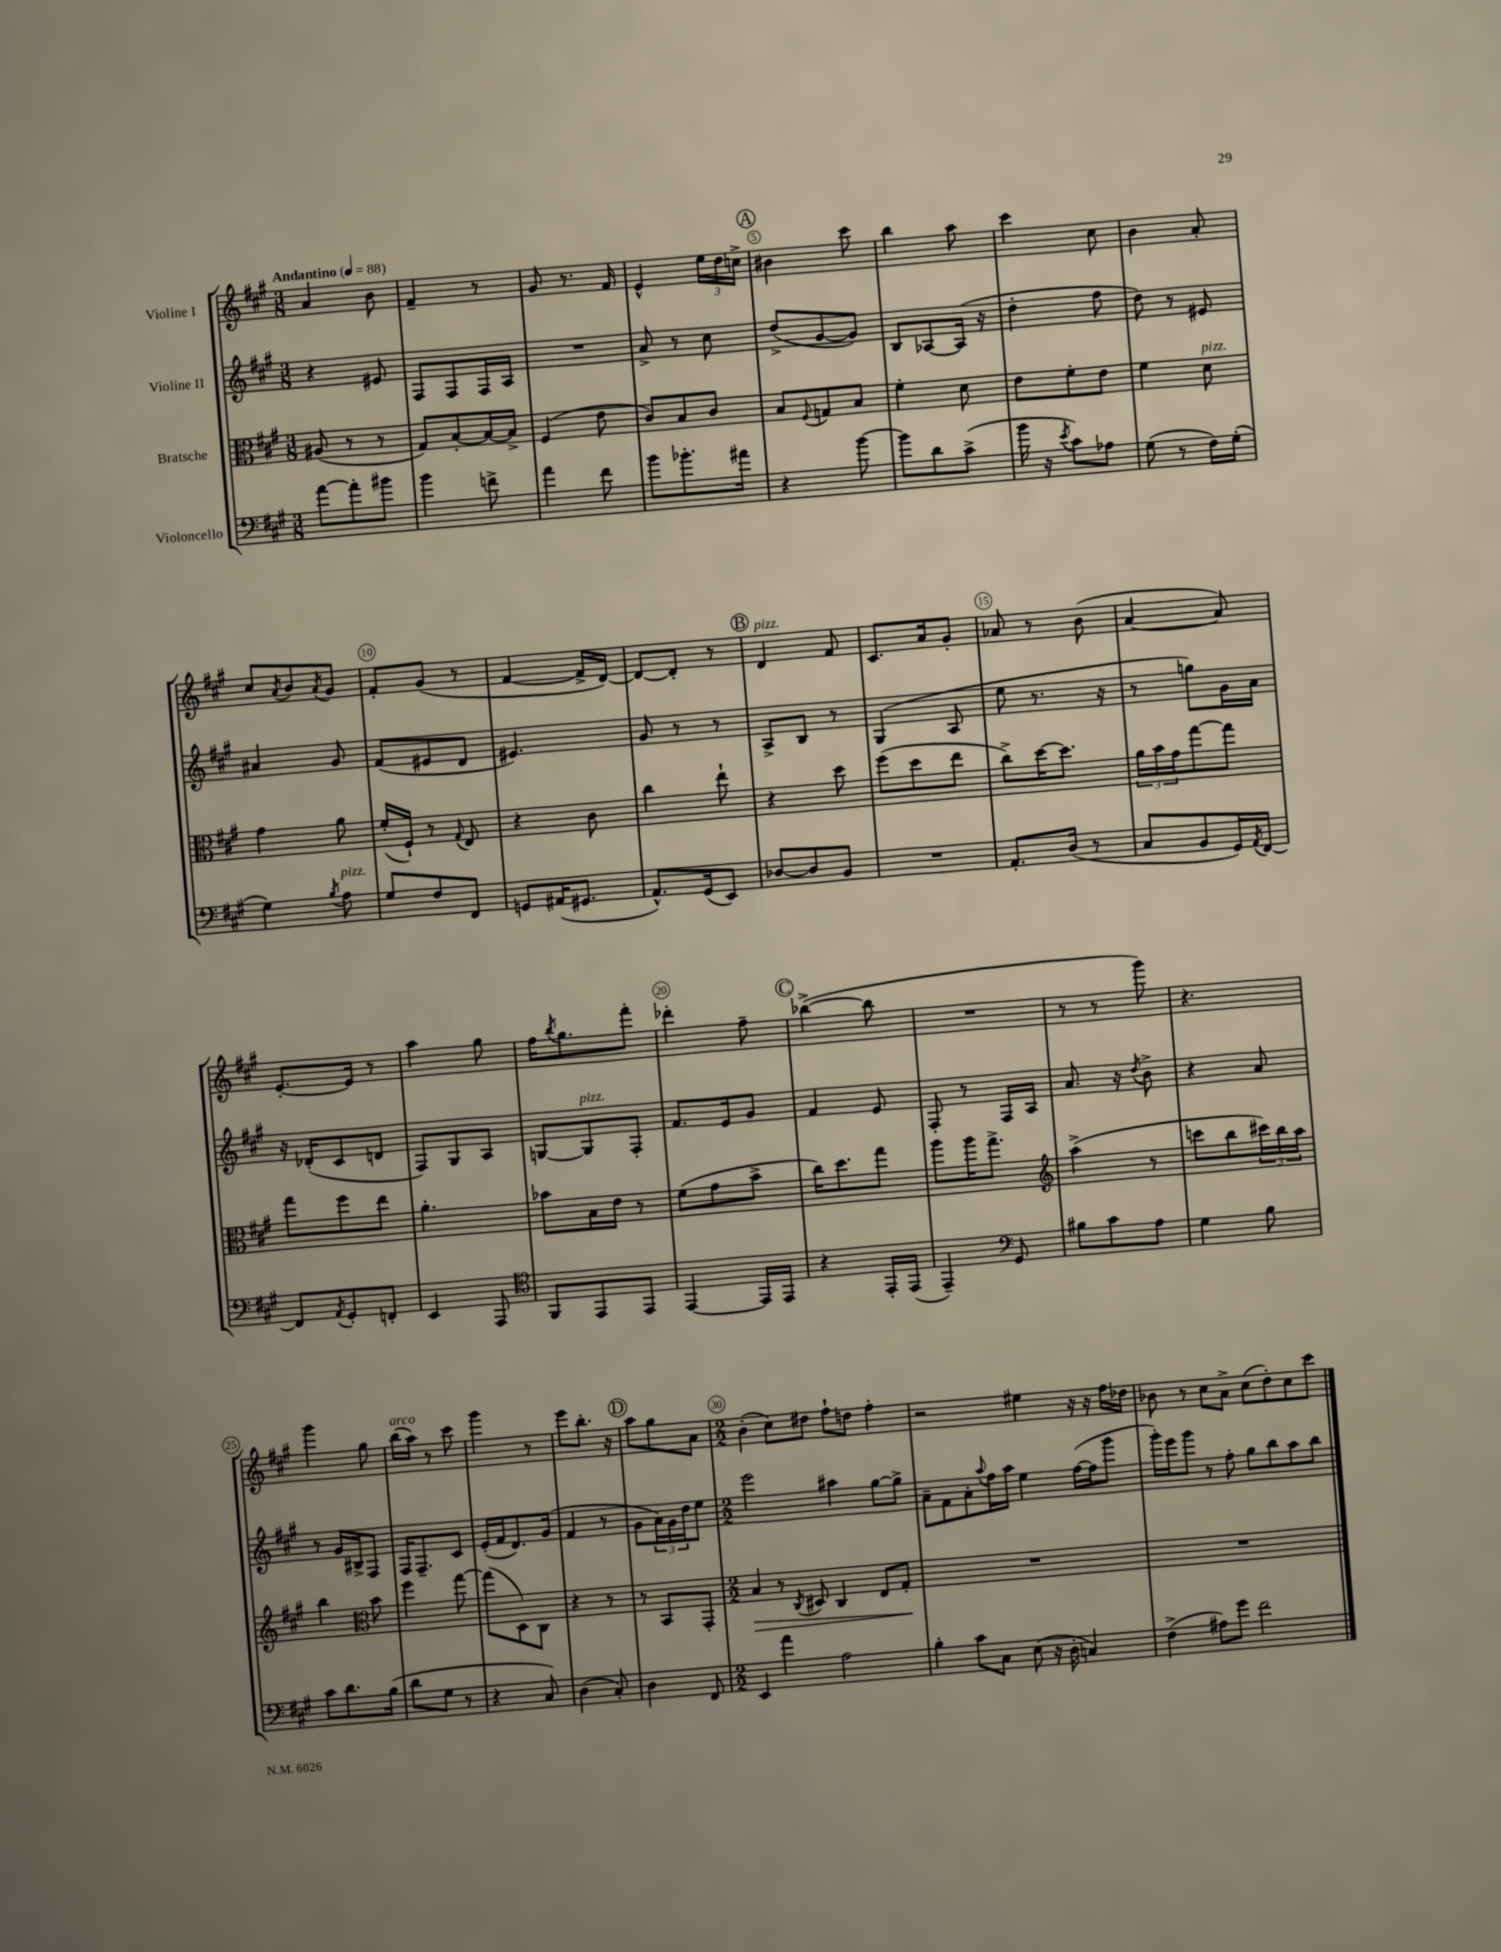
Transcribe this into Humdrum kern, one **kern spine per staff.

**kern	**kern	**kern	**kern
*staff4	*staff3	*staff2	*staff1
*clefF4	*clefC3	*clefG2	*clefG2
*k[f#c#g#]	*k[f#c#g#]	*k[f#c#g#]	*k[f#c#g#]
*M3/8	*M3/8	*M3/8	*M3/8
*MM88	*MM88	*MM88	*MM88
[8a	(8A#	4r	4a
8a']	8r	.	.
8b#	8r	8e#	8b
=	=	=	=
4b	8G#)	8F#	4f#~
.	[8B'	8F#	.
8f^	16B_	16F#	8r
.	16B^]	16A	.
=	=	=	=
4a	(4F#	4.r	8g#
.	.	.	8.r
8f#	8e	.	.
.	.	.	16f#
=	=	=	=
8b	8c#)	8a^	4e^^
8.b-'	8B	8r	.
.	8c#	8cc#	24ee
.	.	.	24dd
16a#	.	.	.
.	.	.	24cc^
=	=	=	=
4r	8B	(8dd^	4b#
.	8qqF#	.	.
.	8G	[8g#	.
[8b	8B	8g#])	8ccc#
=	=	=	=
8b]	4f#'	8B	4bb
8d	.	[8A-	.
(8c#^	8d	(16A-]	8aa
.	.	16r	.
=	=	=	=
16b	8e	4dd'	4ccc#
16r	.	.	.
8qe	.	.	.
8c#)	8f#'	.	.
8A-	8e	8ff#	8cc#
=	=	=	=
(8G#	4f#	8dd)	4b
8r	.	8r	.
16F#)	8d	8e#	8a'
(16G#'	.	.	.
=	=	=	=
4G#)	4g#	4a#	8cc#
.	.	.	8qa
.	.	.	8b
8qB	.	.	8qa
8A	8a	8g#	8g#
=	=	=	=
8G#	(16f#'	(8f#	8f#'
.	16F#`)	.	.
8F#	8r	8e#	(8g#
.	8qqG#	.	.
8FF#	8E	8d	8r
=	=	=	=
8GG	4r	4.e#)	[4f#
(16AA#	.	.	.
8.GG#	.	.	.
.	8c#	.	16f#^]
.	.	.	[16d)
=	=	=	=
8.AA^^)	4cc#	8g#	8d_
.	.	8r	8d']
(16GG#	.	.	.
8EE)	8ee`	8r	8r
=	=	=	=
[8D-	4r	8A^	4d
8D-]	.	8B	.
8BB	8dd	8r	8f#
=	=	=	=
4.r	(8ff#	(4G#	8.c#
.	8dd	.	.
.	.	.	16a
.	8ee	8A	8g#'
=	=	=	=
8.AA'	8cc#^)	8ee	8a-
.	[16dd	8.r	8r
(16D	8.dd]	.	.
8r	.	.	(8b
.	.	16r	.
=	=	=	=
8C#	24a	8r	[4a
.	24b	.	.
.	24g#	.	.
8BB	[8gg#	8gg)	.
16GG#)	8gg#]	16g#	8a])
8qAA	.	.	.
[16FF#	.	16a	.
=	=	=	=
8FF#]	8gg#	16r	[8.e'
.	.	(16d-'	.
8qAA	.	.	.
8GG#'	8ff#	8c#	.
.	.	.	16e]
8FF'	8ee	8d	8r
=	=	=	=
4EE	4.a'	8F#)	4aa
.	.	8G#	.
8AAA	.	8A	8gg#
=	=	=	=
*clefC4	*	*	*
8FF#	8b-	[8G	16ff#
.	.	.	8qbb
.	.	.	8.gg#
8EE	16B	8G]	.
.	16e	.	.
8EE	8r	8F#'	8fff#'
=	=	=	=
[4EE	(8f#	8.f#	4ddd-'
.	8g#	.	.
.	.	16e	.
16EE]	8b^	8g#	8ff#~
16EE	.	.	.
=	=	=	=
4r	16cc#)	4f#	([4bb-^
.	8.dd	.	.
16EE'	8gg#	8e	8bb-]
(16EE	.	.	.
=	=	=	=
4EE~)	8aa	8F#'	4.r
.	16aa	8r	.
.	8.gg#^	.	.
*clefF4	*	*	*
8GG#	.	16F#	.
.	.	16A	.
=	=	=	=
*	*clefG2	*	*
8B#	(4aa^	8.a	8r
8c#	.	.	8r
.	.	16r	.
.	.	8qdd	.
8A	8r	8b^	8ggg#)
=	=	=	=
4G#	8ccc	4r	4.r
.	8bb	.	.
8B	24ccc#)	8a	.
.	24bb	.	.
.	24aa	.	.
=	=	=	=
8c#	4bb	8r	4ggg#
8.d	.	16g#	.
.	.	16B#^	.
*	*clefC3	*	*
.	8b	8F#	8gg#
(16B	.	.	.
=	=	=	=
8d	4ff#	16F#	(16bb
.	.	8.F#~	16aa)
8G#	.	.	8r
8r	[8gg#	8c#	8ccc#
=	=	=	=
4r	(8gg#]	(16e'	4ggg#
.	.	16f#	.
.	8D)	8.d)	.
8C#)	8C#	.	8r
.	.	(16g#	.
=	=	=	=
(4D	4r	4f#	8eee
.	.	.	8.bb'
8C#')	8r	8r	.
.	.	.	16r
=	=	=	=
4D	8r	8g#	8aa
.	8BB	24a)	8gg#
.	.	24g#	.
.	.	24dd	.
8FF#	8GG#'	8ee	8a
=	=	=	=
*M2/2	*M2/2	*M2/2	*M2/2
4EE	4B	2eee	(4b'
4a	8r	.	8cc#)
.	8qC#	.	.
.	8D#	.	8dd#
2A	4C#	4aa#	8ff#`
.	.	.	8dd
.	8E	[8gg#	4ff#'
.	8G#'	8gg#^]	.
=	=	=	=
4B'	1r	8a~	2r
.	.	8f#	.
8c#	.	8a'	.
.	.	8qqaa	.
8C#	.	16ff#	.
.	.	16aa	.
(8E	.	4ee	4ee#
16r	.	.	.
16D'	.	.	.
4C)	.	([16ff#	16r
.	.	16ff#]	16r
.	.	8ggg#	16ff#
.	.	.	16dd-
=	=	=	=
(4F#^	1r	16ggg#')	8b-
.	.	16eee	.
.	.	8ggg#	8r
8A#)	.	8r	8cc#
8g#	.	8ff#'	8a^
2f#	.	8gg#	(8cc#
.	.	8bb	8dd')
.	.	8aa	8cc#
.	.	8bb	8ccc#
==	==	==	==
*-	*-	*-	*-
